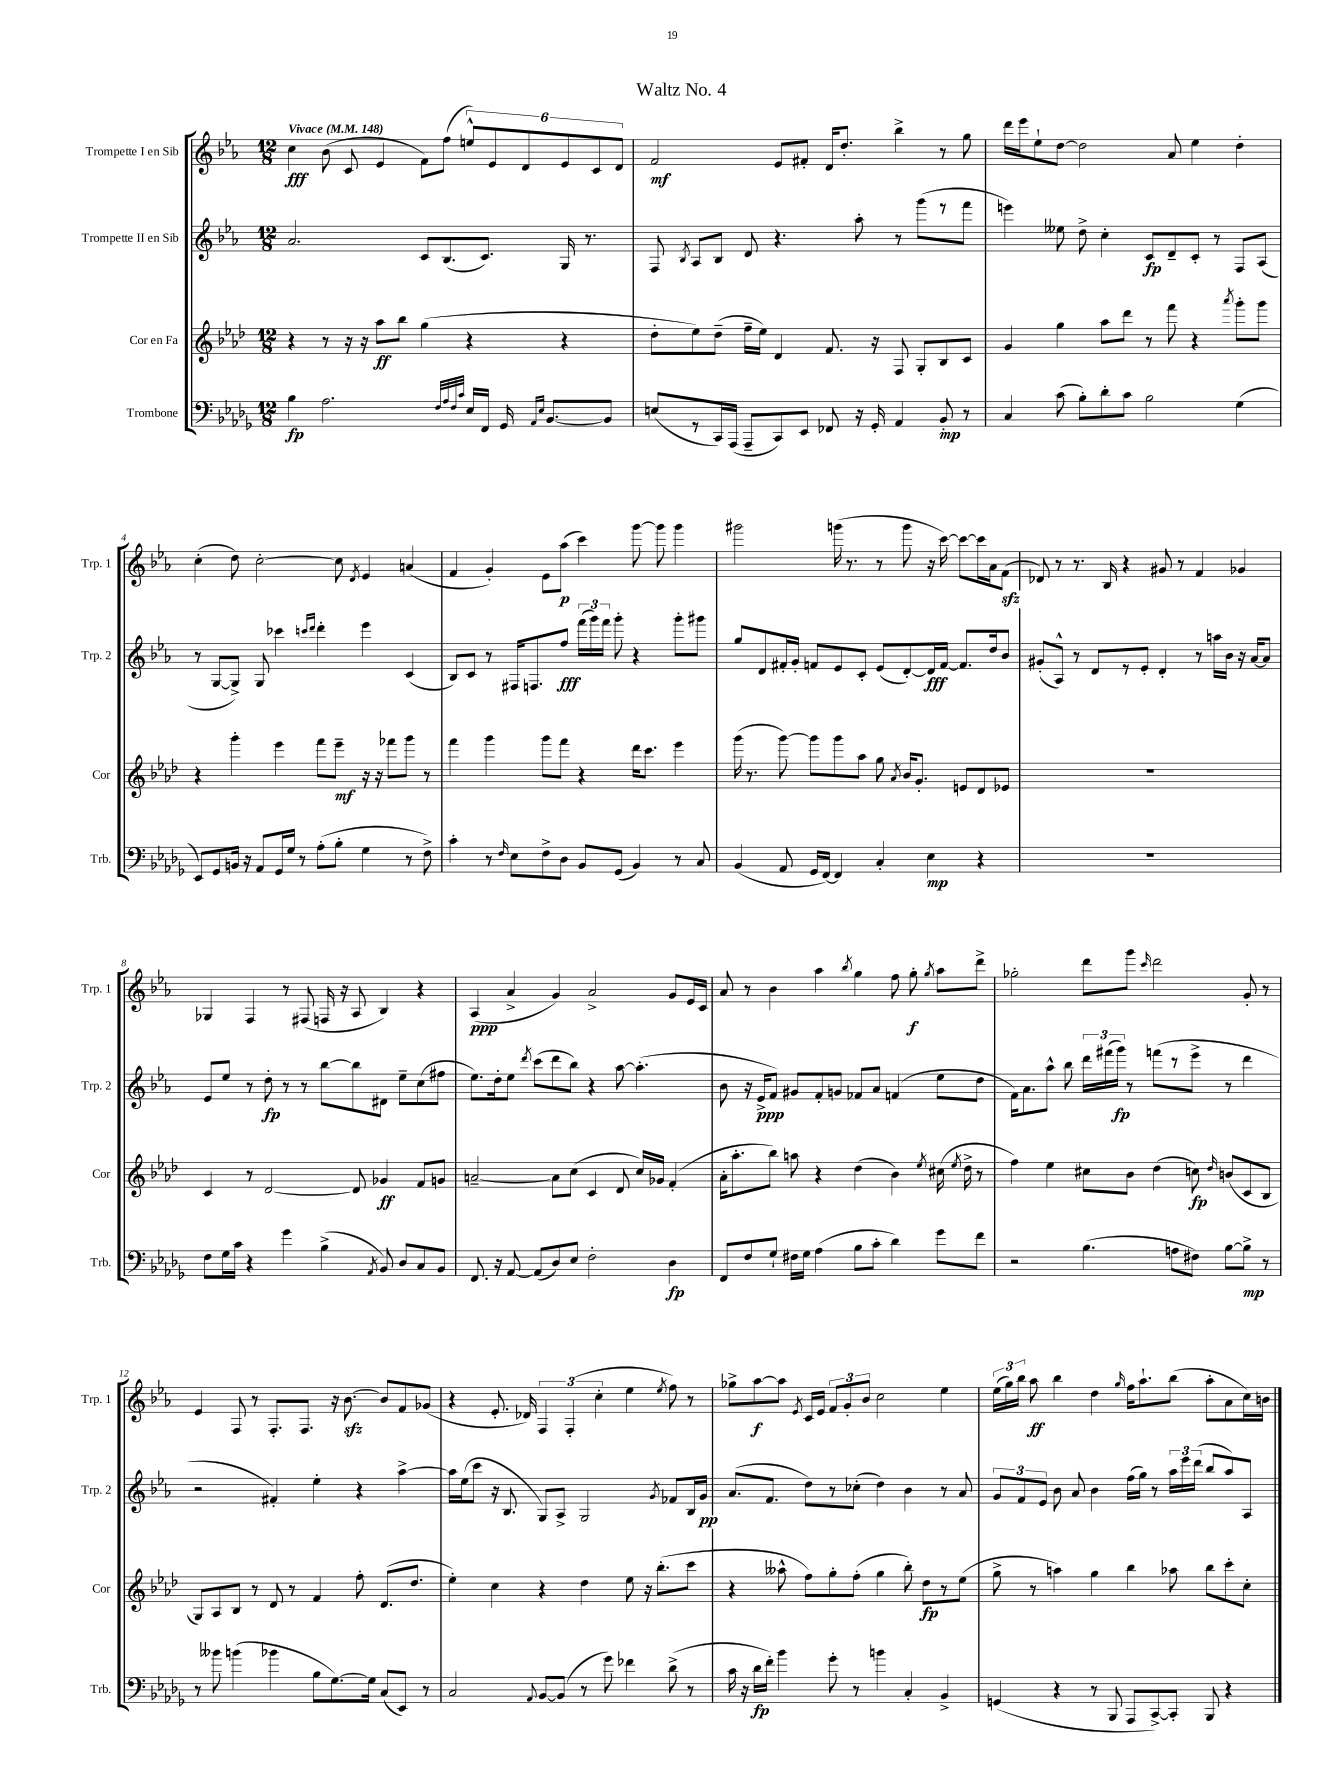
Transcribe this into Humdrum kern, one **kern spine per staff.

**kern	**dynam	**kern	**dynam	**kern	**dynam	**kern	**dynam
*part4	*part4	*part3	*part3	*part2	*part2	*part1	*part1
*staff4	*staff4	*staff3	*staff3	*staff2	*staff2	*staff1	*staff1
*I"Trombone	*	*I"Cor en Fa	*	*I"Trompette II en Sib	*	*I"Trompette I en Sib	*
*I'Trb.	*	*I'Cor	*	*I'Trp. 2	*	*I'Trp. 1	*
*clefF4	*	*clefG2	*	*clefG2	*	*clefG2	*
*k[b-e-a-d-g-]	*	*k[b-e-a-d-]	*	*k[b-e-a-]	*	*k[b-e-a-]	*
*M12/8	*	*M12/8	*	*M12/8	*	*M12/8	*
*MM148	*	*MM148	*	*MM148	*	*MM148	*
=1	=1	=1	=1	=1	=1	=1	=1
!	!	!	!	!	!	!LO:TX:a:B:t=Vivace	!
4B-\	fp	4r	.	2.a-/	.	4cc\	fff
2.A-\	.	8r	.	.	.	(8b-\	.
.	.	16r	.	.	.	8c/	.
.	.	16r	.	.	.	.	.
.	.	8aa-\L	ff	.	.	4e-/	.
.	.	8bb-\J	.	.	.	.	.
.	.	(4gg\	.	8c/L	.	8f\L)	.
.	.	.	.	(8.B-/	.	(8ff\J	.
32qqF/LLL	.	.	.	.	.	.	.
32qqA-/	.	.	.	.	.	.	.
32qqF/	.	.	.	.	.	.	.
32qqc/JJJ	.	.	.	.	.	.	.
16E-/LL	.	4r	.	.	.	12een^^/L)	.
16FF/JJ	.	.	.	8.c/J)	.	.	.
.	.	.	.	.	.	12e-/	.
16GG-/	.	.	.	.	.	.	.
.	.	.	.	.	.	12d/	.
16qqAA-/LL	.	.	.	.	.	.	.
16qqE-/JJ	.	.	.	.	.	.	.
[8.BB-/L	.	.	.	.	.	.	.
.	.	4r	.	16G/	.	12e-/	.
.	.	.	.	8.r	.	.	.
.	.	.	.	.	.	12c/	.
8BB-/J]	.	.	.	.	.	.	.
.	.	.	.	.	.	12d/J	.
=2	=2	=2	=2	=2	=2	=2	=2
(8En/L	.	8dd-'\L	.	8F/	.	2f/	mf
.	.	.	.	8qB-/	.	.	.
8r	.	8ee-\)	.	8A-/L	.	.	.
16CC/L)	.	(8dd-~\J	.	8B-/J	.	.	.
(16AAA-/JJ	.	.	.	.	.	.	.
8AAA-~/L	.	16ff~\LL	.	8d/	.	.	.
.	.	16ee-\JJ)	.	.	.	.	.
8CC/)	.	4d-/	.	4.r	.	8e-/L	.
8EE-/J	.	.	.	.	.	8f#X'/J	.
8FF-X/	.	8.f/	.	.	.	16d/KL	.
.	.	.	.	.	.	8.dd'/J	.
16r	.	.	.	8aa-'\	.	.	.
16GG-'/	.	16r	.	.	.	.	.
4AA-/	.	8F/	.	8r	.	4bb-^\	.
.	.	8G'/L	.	(8ggg\L	.	.	.
8BB-'/	mp	8B-/	.	8r	.	8r	.
8r	.	8c/J	.	8fff\J	.	8gg\	.
=3	=3	=3	=3	=3	=3	=3	=3
4C/	.	4g/	.	4eeen\)	.	16ddd\LL	.
.	.	.	.	.	.	16eee-\J	.
.	.	.	.	.	.	8ee-`\	.
(8c\	.	4gg\	.	8ee--X\	.	[8dd\J	.
8B-'\L)	.	.	.	8dd^\	.	2dd\]	.
8d-'\	.	8aa-\L	.	4cc'\	.	.	.
8c\J	.	8ddd-\J	.	.	.	.	.
2B-\	.	8r	.	8c/L	fp	.	.
.	.	8fff\	.	8d~/	.	8a-/	.
.	.	4r	.	8c'/J	.	4ee-\	.
.	.	.	.	8r	.	.	.
.	.	8qaaa-/	.	.	.	.	.
(4G-\	.	8ggg'\L	.	8F/L	.	4dd'\	.
.	.	8ggg\J	.	(8A-/J	.	.	.
!!LO:LB:g=z
=4	=4	=4	=4	=4	=4	=4	=4
8EE-/L)	.	4r	.	8r	.	(4cc'\	.
8GG-/	.	.	.	[8G/L	.	.	.
16BBn/Jk	.	4ggg'\	.	8G^/J])	.	8dd\)	.
16r	.	.	.	.	.	.	.
8AA-/L	.	.	.	8G/	.	[2cc'\	.
16GG-/L	.	4eee-\	.	4ccc-X\	.	.	.
16G-/JJ	.	.	.	.	.	.	.
8r	.	.	.	.	.	.	.
.	.	.	.	16qqcccn/LL	.	.	.
.	.	.	.	16qqddd/JJ	.	.	.
(8A-'\L	.	8fff\L	.	4ddd'\	.	.	.
8B-'\J	.	8eee-~\J	mf	.	.	8cc\]	.
.	.	.	.	.	.	8qd/	.
4G-\	.	16r	.	4eee-\	.	4e-/	.
.	.	16r	.	.	.	.	.
.	.	8fff-X\L	.	.	.	.	.
8r	.	8ggg\J	.	(4c/	.	(4an/	.
8F^\)	.	8r	.	.	.	.	.
=5	=5	=5	=5	=5	=5	=5	=5
4c'\	.	4fff\	.	8B-/L)	.	4f/	.
.	.	.	.	8c/J	.	.	.
8r	.	4ggg\	.	8r	.	4g'/)	.
16qqF/	.	.	.	.	.	.	.
8E-\L	.	.	.	16F#X/KL	.	.	.
.	.	.	.	8.Fn/	.	.	.
8F^\	.	8ggg\L	.	.	.	8e-\L	.
8D-\J	.	8fff\J	.	8ff/J	fff	(8aa-\J	p
8BB-/L	.	4r	.	(24fff\LL	.	4ccc\)	.
.	.	.	.	24ggg\)	.	.	.
.	.	.	.	24fff\JJ	.	.	.
(8GG-/J	.	.	.	8ggg'\	.	.	.
4BB-/)	.	16ddd-\KL	.	4r	.	[8ggg\	.
.	.	8.ccc\J	.	.	.	.	.
.	.	.	.	.	.	8ggg\]	.
8r	.	4eee-\	.	8ggg'\L	.	4ggg\	.
8C/	.	.	.	8ggg#X\J	.	.	.
=6	=6	=6	=6	=6	=6	=6	=6
(4BB-/	.	(16ggg\	.	8gg/L	.	2ggg#X\	.
.	.	8.r	.	.	.	.	.
.	.	.	.	8d/	.	.	.
8AA-/	.	[8ggg\)	.	16f#X'/L	.	.	.
.	.	.	.	16g'/JJ	.	.	.
16GG-/LL	.	8ggg\L]	.	8fn/L	.	.	.
[16FF/JJ)	.	.	.	.	.	.	.
4FF/]	.	8ggg\	.	8e-/	.	(16gggn\	.
.	.	.	.	.	.	8.r	.
.	.	8aa-\J	.	8c'/J	.	.	.
4C'/	.	8gg\	.	(8e-/L	.	8r	.
.	.	8qa-/	.	.	.	.	.
.	.	16b-/KL	.	[8d'/)	.	8ggg\	.
.	.	8.g'/J	.	.	.	.	.
4E-\	mp	.	.	16d/L]	fff	16r	.
.	.	.	.	[16f/JJ	.	[16ccc\)	.
.	.	8en/L	.	8.f/L]	.	8ccc\L_	.
4r	.	8d-/	.	.	.	16ccc\L]	.
.	.	.	.	16dd/k	.	16a-\J	.
.	.	8e-X/J	.	8b-/J	.	(8fzz\J	.
=7	=7	=7	=7	=7	=7	=7	=7
1.r	.	1.r	.	(8g#X'/L	.	8d-X/)	.
.	.	.	.	8A-^^/J)	.	8r	.
.	.	.	.	8r	.	8.r	.
.	.	.	.	8d/L	.	.	.
.	.	.	.	.	.	16B-/	.
.	.	.	.	8r	.	4r	.
.	.	.	.	8e-'/J	.	.	.
.	.	.	.	4d'/	.	8g#X/	.
.	.	.	.	.	.	8r	.
.	.	.	.	8r	.	4f/	.
.	.	.	.	16aan\LL	.	.	.
.	.	.	.	16b-\JJ	.	.	.
.	.	.	.	16r	.	4g-X/	.
.	.	.	.	[16a-/KL	.	.	.
.	.	.	.	8a-/J]	.	.	.
!!LO:LB:g=z
=8	=8	=8	=8	=8	=8	=8	=8
8F\L	.	4c/	.	8e-/L	.	4G-X/	.
16G-\L	.	.	.	8ee-/J	.	.	.
16c\JJ	.	.	.	.	.	.	.
4r	.	8r	.	8r	.	4F/	.
.	.	[2d-/	.	8dd'\	fp	.	.
4g-\	.	.	.	8r	.	8r	.
.	.	.	.	8r	.	(8F#X/	.
(4B-^\	.	.	.	[8bb-\L	.	16Fn/	.
.	.	.	.	.	.	16r	.
.	.	8d-/]	.	8bb-\]	.	8A-/	.
8qAA-/	.	.	.	.	.	.	.
8BB-/)	.	4g-X/	ff	8d#X\J	.	4B-/)	.
8D-/L	.	.	.	8ee-~\L	.	.	.
8C/	.	8f/L	.	(8cc\	.	4r	.
8BB-/J	.	8gn/J	.	8ff#X\J	.	.	.
=9	=9	=9	=9	=9	=9	=9	=9
8.FF/	.	[2an~/	.	8.ee-\L)	.	(4A-/	ppp
16r	.	.	.	16dd'\k	.	.	.
[8AA-/	.	.	.	8ee-\J	.	4a-^/	.
.	.	.	.	8qddd/	.	.	.
(8AA-/L]	.	.	.	(8ccc\L	.	.	.
8D-/)	.	8a\L]	.	8ddd\	.	4g/)	.
8E-/J	.	(8cc\J	.	8bb-\J)	.	.	.
2F'\	.	4c/	.	4r	.	2a-^/	.
.	.	8d-/	.	[8aa-\	.	.	.
.	.	16cc/LL)	.	(4.aa-'\]	.	.	.
.	.	16g-X/JJ	.	.	.	.	.
4D-\	fp	(4f'/	.	.	.	8g/L	.
.	.	.	.	.	.	16e-/L	.
.	.	.	.	.	.	16c/JJ	.
=10	=10	=10	=10	=10	=10	=10	=10
8FF/L	.	16a-'\KL	.	8b-\	.	8a-/	.
.	.	8.aa-'\	.	.	.	.	.
8F/	.	.	.	16r	.	8r	.
.	.	.	.	16e-^/KL	ppp	.	.
8G-`/J	.	8bb-\J)	.	8f/J)	.	4b-\	.
16F#X\LL	.	8aan\	.	8g#X/L	.	.	.
16G-\JJ	.	.	.	.	.	.	.
(4A-\	.	4r	.	8f'/	.	4aa-\	.
.	.	.	.	8gn/J	.	.	.
.	.	.	.	.	.	8qbb-/	.
8B-\L	.	(4dd-\	.	8f-X/L	.	4gg\	.
8c'\J	.	.	.	8a-/J	.	.	.
4d-\)	.	4b-\)	.	(4fn/	.	8ff\	.
.	.	.	.	.	.	8gg'\	f
.	.	8qee-/	.	.	.	8qgg/	.
8g-\L	.	(16cc#X\	.	8ee-\L	.	8aa-\L	.
.	.	8qee-/	.	.	.	.	.
.	.	16dd-^\	.	.	.	.	.
8f\J	.	8r	.	8dd\J	.	8ddd^\J	.
=11	=11	=11	=11	=11	=11	=11	=11
2r	.	4ff\)	.	16f\KL)	.	2gg-X'\	.
.	.	.	.	8.a-\	.	.	.
.	.	4ee-\	.	8aa-^^\J	.	.	.
.	.	.	.	8bb-\	.	.	.
(4.B-\	.	8cc#X\L	.	24ddd\LL	.	8ddd\L	.
.	.	.	.	(24fff#X\	.	.	.
.	.	.	.	24ggg\JJ)	fp	.	.
.	.	8b-\J	.	8r	.	8ggg\J	.
.	.	.	.	.	.	16qqccc/	.
.	.	(4dd-\	.	(8fffn\L	.	2ddd\	.
8An\L	.	.	.	8r	.	.	.
8F#X\J)	.	8ccn\)	fp	8eee-^\J	.	.	.
.	.	16qqdd-/	.	.	.	.	.
[8B-\L	.	(8bn/L	.	8r	.	.	.
8B-^\J]	mp	8c/	.	4ddd\	.	8g'/	.
8r	.	8B-/J	.	.	.	8r	.
!!LO:LB:g=z
=12	=12	=12	=12	=12	=12	=12	=12
8r	.	8G/L)	.	2r	.	4e-/	.
8b--X\	.	8A-/	.	.	.	.	.
(4bn\	.	8B-/J	.	.	.	8F/	.
.	.	8r	.	.	.	8r	.
4b-X\	.	8d-/	.	4f#X'/)	.	8.F'/L	.
.	.	8r	.	.	.	.	.
.	.	.	.	.	.	8.F/J	.
8B-\L	.	4f/	.	4ee-'\	.	.	.
[8.G-\)	.	.	.	.	.	16r	.
.	.	.	.	.	.	[8.b-zz\	.
.	.	8ff'\	.	4r	.	.	.
16G-\Jk]	.	.	.	.	.	.	.
(8C/L	.	(8.d-/L	.	.	.	8b-/L]	.
8EE-/J)	.	.	.	[4aa-^\	.	8f/	.
.	.	8.dd-/J	.	.	.	.	.
8r	.	.	.	.	.	(8g-X/J	.
=13	=13	=13	=13	=13	=13	=13	=13
2C/	.	4ee-'\)	.	16aa-\LL]	.	4r	.
.	.	.	.	(16ee-\J	.	.	.
.	.	.	.	8ccc\J	.	.	.
.	.	4cc\	.	16r	.	8.e-'/	.
.	.	.	.	8.B-/	.	.	.
.	.	.	.	.	.	16d-X/)	.
8qqAA-/	.	.	.	.	.	.	.
[8BB-/L	.	4r	.	8G/L)	.	6F/	.
(8BB-/J]	.	.	.	8A-^/J	.	.	.
.	.	.	.	.	.	(6F'/	.
8r	.	4dd-\	.	2G/	.	.	.
.	.	.	.	.	.	6cc'\	.
8g-\)	.	.	.	.	.	.	.
4f-X\	.	8ee-\	.	.	.	4ee-\	.
.	.	16r	.	.	.	.	.
.	.	(8.bb-'\L	.	.	.	.	.
.	.	.	.	8qg/	.	8qee-/	.
(8d-^\	.	.	.	8f-X/L	.	8ff\)	.
8r	.	8ccc\J	.	16B-/L	.	8r	.
.	.	.	.	16g/JJ	pp	.	.
=14	=14	=14	=14	=14	=14	=14	=14
16c\	.	4r	.	(8.a-/L	.	8gg-X^\L	.
16r	.	.	.	.	.	.	.
16d-\LL	fp	.	.	.	.	[8aa-\	f
16f'\JJ)	.	.	.	8.f/J	.	.	.
4b-\	.	8aa--X^^\	.	.	.	8aa-\J]	.
.	.	.	.	.	.	8qe-/	.
.	.	8ff\L)	.	8dd\L)	.	16c/LL	.
.	.	.	.	.	.	16e-/JJ	.
8g-'\	.	8gg'\	.	8r	.	12f/L	.
.	.	.	.	.	.	12g'/	.
8r	.	(8ff'\J	.	(8cc-X'\J	.	.	.
.	.	.	.	.	.	12b-/J	.
4bn\	.	4gg\	.	4dd\)	.	2cc\	.
4C'/	.	8bb-'\)	.	4b-\	.	.	.
.	.	8dd-\L	fp	.	.	.	.
4BB-^/	.	8r	.	8r	.	4ee-\	.
.	.	(8ee-\J	.	8a-/	.	.	.
=15	=15	=15	=15	=15	=15	=15	=15
(4GGn/	.	8gg^\	.	12g/L	.	(24ee-\LL	.
.	.	.	.	.	.	24gg\)	.
.	.	.	.	12f/	.	24bb-\JJ	.
.	.	8r	.	.	.	8aa-\	ff
.	.	.	.	12e-/J	.	.	.
4r	.	4aan\)	.	8b-\	.	4bb-\	.
.	.	.	.	8a-/	.	.	.
8r	.	4gg\	.	4b-\	.	4dd\	.
8BBB-/	.	.	.	.	.	.	.
.	.	.	.	.	.	16qqgg/	.
8AAA-/L	.	4bb-\	.	(16ff\LL	.	16ff\KL	.
.	.	.	.	16gg\JJ)	.	8.aa-`\	.
[8CC^/)	.	.	.	8r	.	.	.
8CC'/J]	.	8aa-X\	.	24aa-\LL	.	(8bb-\J	.
.	.	.	.	24eee-\	.	.	.
.	.	.	.	(24ddd\JJ	.	.	.
8BBB-/	.	8bb-\L	.	8bb-/L	.	8aa-'\L	.
4r	.	8ccc'\	.	8aa-/)	.	8a-\	.
.	.	8cc'\J	.	8A-/J	.	16cc\L)	.
.	.	.	.	.	.	16bn\JJ	.
==	==	==	==	==	==	==	==
*-	*-	*-	*-	*-	*-	*-	*-
